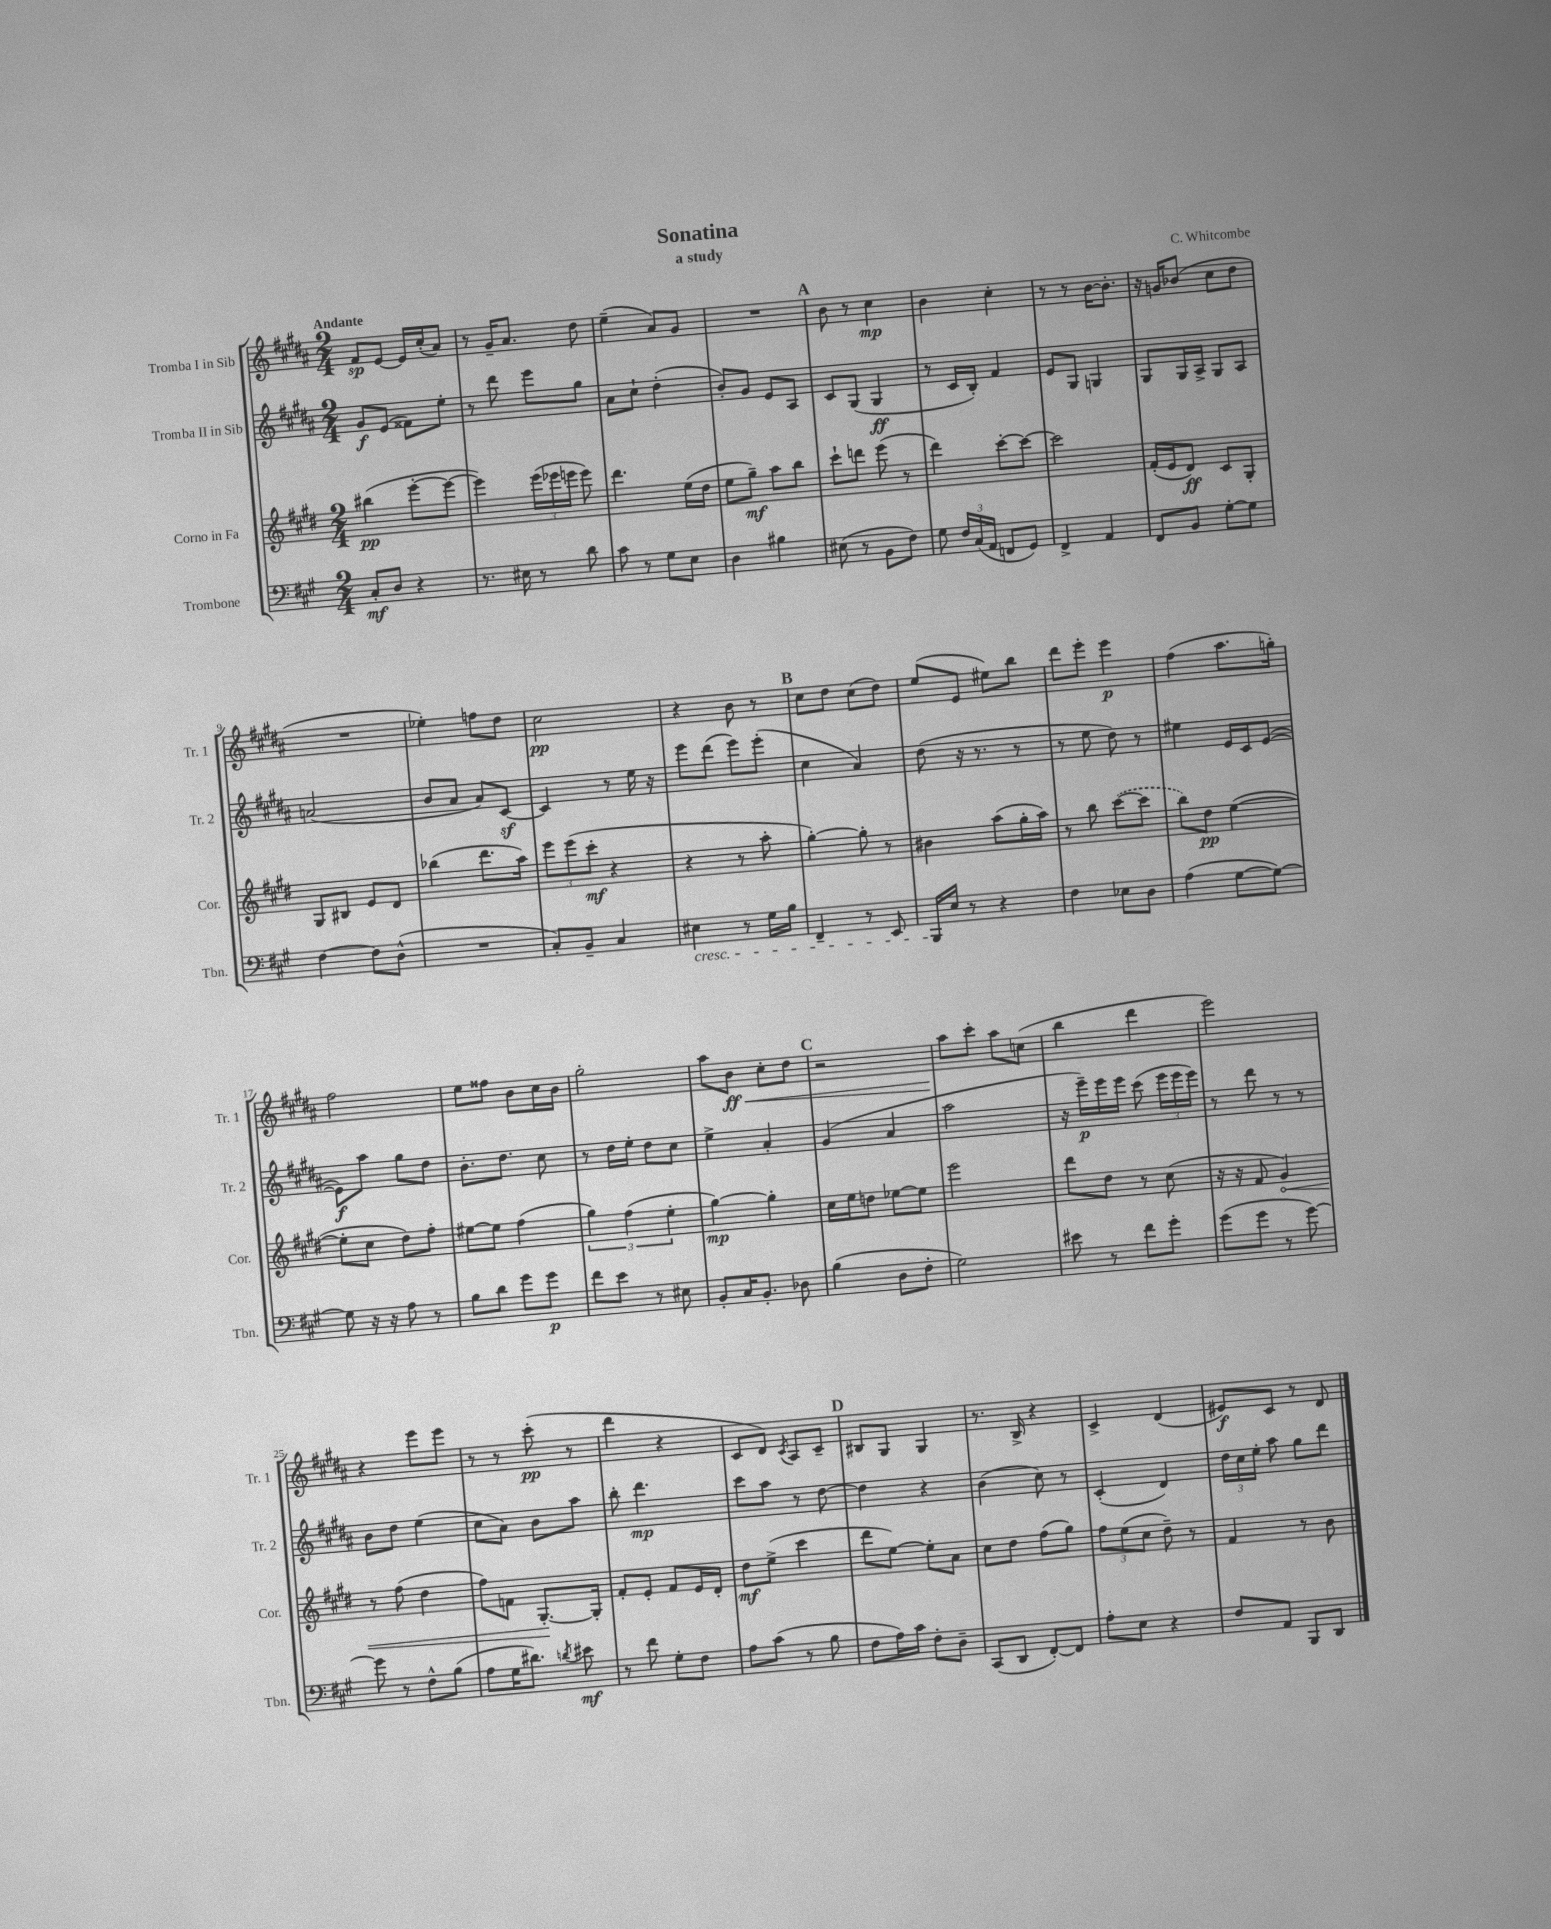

**kern	**dynam	**kern	**dynam	**kern	**dynam	**kern	**dynam
*part4	*part4	*part3	*part3	*part2	*part2	*part1	*part1
*staff4	*staff4	*staff3	*staff3	*staff2	*staff2	*staff1	*staff1
*I"Trombone	*	*I"Corno in Fa	*	*I"Tromba II in Sib	*	*I"Tromba I in Sib	*
*I'Tbn.	*	*I'Cor.	*	*I'Tr. 2	*	*I'Tr. 1	*
*clefF4	*	*clefG2	*	*clefG2	*	*clefG2	*
*k[f#c#g#]	*	*k[f#c#g#d#]	*	*k[f#c#g#d#a#]	*	*k[f#c#g#d#a#]	*
*M2/4	*	*M2/4	*	*M2/4	*	*M2/4	*
=1	=1	=1	=1	=1	=1	=1	=1
!	!	!	!	!	!	!LO:TX:a:B:t=Andante	!
8C#'/L	mf	(4bb#X\	pp	8g#/L	f	8f#/L	sp
8D/J	.	.	.	(8e/J	.	[8e/J	.
4r	.	[8eee'\L	.	8f##X\L)	.	16e/LL]	.
.	.	.	.	.	.	(16cc#'/J	.
.	.	8eee\J_	.	8ee'\J	.	8a#/J)	.
=2	=2	=2	=2	=2	=2	=2	=2
8.r	.	4eee\])	.	8r	.	8r	.
.	.	.	.	8ddd#\	.	16g#~/KL	.
16E#X\	.	.	.	.	.	8.a#/J	.
8r	.	(24eee\LL	.	8eee\L	.	.	.
.	.	24eee-X\	.	.	.	.	.
.	.	24eeen\JJ	.	.	.	.	.
8d\	.	8eee\)	.	8gg#\J	.	8dd#\	.
=3	=3	=3	=3	=3	=3	=3	=3
8c#\	.	4.ddd#\	.	8a#\L	.	(4ee~\	.
8r	.	.	.	8cc#`\J	.	.	.
8G#\L	.	.	.	(4dd#'\	.	8a#/L)	.
8E\J	.	(16ee\LL	.	.	.	8g#/J	.
.	.	16dd#\JJ	.	.	.	.	.
=4	=4	=4	=4	=4	=4	=4	=4
4D\	.	8ee\L	.	8b'/L)	.	2r	.
.	.	8gg#~\J)	mf	8g#/J	.	.	.
4B#X\	.	8aa\L	.	8e/L	.	.	.
.	.	8bb\J	.	8A#/J	.	.	.
!!LO:REH:place=s1:t=A
=5	=5	=5	=5	=5	=5	=5	=5
(8E#X\	.	8ccc#`\L	.	8c#/L	.	8b\	.
8r	.	8dddn\J	.	(8G#/J	.	8r	.
8BB\L	.	(8eee\	.	4G#/	ff	4cc#\	mp
8F#\J)	.	8r	.	.	.	.	.
=6	=6	=6	=6	=6	=6	=6	=6
8G#\	.	4ddd#\)	.	8r	.	4b\	.
24F#/LL	.	.	.	16c#/LL	.	.	.
(24C#/	.	.	.	.	.	.	.
.	.	.	.	16B'/JJ)	.	.	.
24AA/JJ	.	.	.	.	.	.	.
8FFn/L	.	[8ccc#'\L	.	4f#/	.	4cc#'\	.
8GG#/J)	.	8ccc#\J_	.	.	.	.	.
=7	=7	=7	=7	=7	=7	=7	=7
4FF#^/	.	2ccc#\]	.	8e/L	.	8r	.
.	.	.	.	8G#/J	.	8r	.
4AA/	.	.	.	4Gn/	.	[16b\KL	.
.	.	.	.	.	.	8.b'\J]	.
=8	=8	=8	=8	=8	=8	=8	=8
8FF#/L	.	(16f#'/LL	.	8G#/L	.	16r	.
.	.	16e/J	.	.	.	16gn/KL	.
8BB/J	.	8d#/J)	ff	16G#/L	.	(8b-X/J	.
.	.	.	.	16A#^/JJ	.	.	.
[8G#'\L	.	8c#/L	.	8G#/L	.	8cc#\L	.
8G#\J]	.	8G#'/J	.	8A#/J	.	8dd#\J	.
!!LO:LB:g=z
=9	=9	=9	=9	=9	=9	=9	=9
[4F#\	.	8G#/L	.	(2an/	.	2r	.
.	.	8B#X/J	.	.	.	.	.
8F#\L]	.	8e/L	.	.	.	.	.
(8D^^\J	.	8d#/J	.	.	.	.	.
=10	=10	=10	=10	=10	=10	=10	=10
2r	.	(4bb-X\	.	8b/L	.	4ee-X'\)	.
.	.	.	.	8a#/J	.	.	.
.	.	8.ddd#\L	.	8a#/L)	.	8ffn\L	.
.	.	.	.	[8c#z/J	.	8dd#\J	.
.	.	16aa\Jk)	.	.	.	.	.
=11	=11	=11	=11	=11	=11	=11	=11
8C#'/L)	.	12eee\L	.	4c#/]	.	2cc#\	pp
.	.	(12eee\	.	.	.	.	.
8BB~/J	.	.	.	.	.	.	.
.	.	12ccc#'\J	mf	.	.	.	.
4C#/	.	4r	.	8r	.	.	.
.	.	.	.	16ee\	.	.	.
.	.	.	.	16r	.	.	.
=12	=12	=12	=12	=12	=12	=12	=12
!LO:TX:b:i:t=cresc.	!	!	!	!	!	!	!
4E#X\	.	4r	.	8eee\L	.	4r	.
.	.	.	.	(8ddd#\J	.	.	.
8r	.	8r	.	8eee\L)	.	8b\	.
16G#\LL	.	8aa'\	.	(8eee'\J	.	8r	.
16B\JJ	.	.	.	.	.	.	.
!!LO:REH:place=s1:t=B
=13	=13	=13	=13	=13	=13	=13	=13
4FF#~/	.	[4gg#'\)	.	4cc#\	.	8cc#\L	.
.	.	.	.	.	.	8dd#\J	.
8r	.	8gg#'\]	.	4a#/)	.	(8cc#\L	.
8EE/	.	8r	.	.	.	8dd#\J)	.
=14	=14	=14	=14	=14	=14	=14	=14
16BBB/LL	.	4b#X\	.	(8dd#\	.	(8ee/L	.
16E/JJ	.	.	.	.	.	.	.
8r	.	.	.	16r	.	8e/J	.
.	.	.	.	8.r	.	.	.
4r	.	(8aa\L	.	.	.	8ee#X\L)	.
.	.	16gg#'\L	.	8r	.	8bb\J	.
.	.	16aa\JJ)	.	.	.	.	.
=15	=15	=15	=15	=15	=15	=15	=15
4F#\	.	8r	.	8r	.	8ddd#\L	.
.	.	8bb\	.	8ee\	.	8eee'\J	.
8E-X\L	.	([8ccc#\L	.	8dd#\)	.	4eee\	p
8D\J	.	8ccc#\J]	.	8r	.	.	.
=16	=16	=16	=16	=16	=16	=16	=16
(4A\	.	8bb\L)	.	4ee#X\	.	(4ff#\	.
.	.	8dd#\J	pp	.	.	.	.
[8G#\L	.	([4ee\	.	16e/LL	.	8.aa#\L	.
.	.	.	.	16c#/J	.	.	.
8G#\J_)	.	.	.	([8e/J	.	.	.
.	.	.	.	.	.	16ggn'\Jk)	.
!!LO:LB:g=z
=17	=17	=17	=17	=17	=17	=17	=17
8G#\]	.	8ee'\L]	.	8e\L])	f	2ff#\	.
16r	.	8cc#\J	.	8aa#\J	.	.	.
16r	.	.	.	.	.	.	.
8A\	.	8dd#\L)	.	8gg#\L	.	.	.
8r	.	8ff#'\J	.	8dd#\J	.	.	.
=18	=18	=18	=18	=18	=18	=18	=18
8B\L	.	[8ee#X\L	.	8.b'\L	.	8ee\L	.
8d\J	.	8ee#\J]	.	.	.	8ff##X\J	.
.	.	.	.	8.dd#\J	.	.	.
8g#\L	.	(4ff#\	.	.	.	8b\L	.
8g#\J	p	.	.	8cc#\	.	16cc#\L	.
.	.	.	.	.	.	16b\JJ	.
=19	=19	=19	=19	=19	=19	=19	=19
8f#\L	.	6gg#\)	.	8r	.	2gg#'\	.
8e\J	.	.	.	16dd#\LL	.	.	.
.	.	(6ff#\	.	.	.	.	.
.	.	.	.	16ee'\JJ	.	.	.
8r	.	.	.	8dd#\L	.	.	.
.	.	6ee'\	.	.	.	.	.
8E#X\	.	.	.	8cc#\J	.	.	.
=20	=20	=20	=20	=20	=20	=20	=20
8BB'/L	.	[4gg#\)	mp	4ee^\	.	8aa#\L	.
!	!	!	!	!	!	!	!LO:HP:b
16C#/K	.	.	.	.	.	8b\J	< ff
8.BB'/J	.	.	.	.	.	.	.
.	.	4gg#'\]	.	4a#'/	.	8cc#'\L	.
8D-X\	.	.	.	.	.	8dd#\J	.
!!LO:REH:place=s1:t=C
=21	=21	=21	=21	=21	=21	=21	=21
(4B\	.	16cc#\LL	.	(4g#/	.	2r	.
.	.	16ee\J	.	.	.	.	.
.	.	8ddn\J	.	.	.	.	.
8D\L	.	[8ee-X\L	.	4a#/	.	.	.
8F#'\J	.	8ee-\J]	.	.	.	.	.
=22	=22	=22	=22	=22	=22	=22	=22
2G#\)	.	2eee\	.	2aa#\	.	8aa#\L	.
.	.	.	.	.	.	8ccc#'\J	[
.	.	.	.	.	.	8aa#\L	.
.	.	.	.	.	.	(8ccn\J	.
=23	=23	=23	=23	=23	=23	=23	=23
8e#X\	.	8ddd#\L	.	16r	.	4bb\	.
.	.	.	.	16eee~\LL)	p	.	.
8r	.	8dd#\J	.	16eee\	.	.	.
.	.	.	.	16eee\JJ	.	.	.
8f#\L	.	8r	.	(8ccc#\	.	4ddd#\	.
8g#'\J	.	(8cc#\	.	24eee\LL	.	.	.
.	.	.	.	24eee\	.	.	.
.	.	.	.	24eee\JJ)	.	.	.
=24	=24	=24	=24	=24	=24	=24	=24
(8g#\L	.	16r	.	8r	.	2eee\)	.
.	.	16r	.	.	.	.	.
8g#\J	.	8f#/	.	8ddd#\	.	.	.
!	!	!	!LO:HP:b	!	!	!	!
8r	.	4g#/)	<	8r	.	.	.
[8g#\)	.	.	.	8r	.	.	.
!!LO:LB:g=z
=25	=25	=25	=25	=25	=25	=25	=25
8g#\]	.	8r	.	8b\L	.	4r	.
8r	.	(8ff#\	.	8dd#\J	.	.	.
8F#^^\L	.	4dd#\	.	(4ee\	.	8eee\L	.
(8B\J	.	.	.	.	.	8eee\J	.
=26	=26	=26	=26	=26	=26	=26	=26
8A\L	.	8ff#\L)	.	8cc#\L	.	8r	.
16G#\K	.	8fn\J	.	8a#\J)	.	8r	.
8.d#X\J)	.	.	.	.	.	.	.
.	.	[8.G#'/L	.	8b\L	.	(8ccc#'\	pp
8qdn/	.	.	.	.	.	.	.
8e#X\	mf	.	.	8aa#\J	.	8r	.
.	.	16G#'/Jk]	[	.	.	.	.
=27	=27	=27	=27	=27	=27	=27	=27
8r	.	8f#'/L	.	8bb'\	.	4ddd#\	.
8f#\	.	8e'/J	.	4.ddd#\	mp	.	.
8G#'\L	.	8f#/L	.	.	.	4r	.
8F#\J	.	16e/L	.	.	.	.	.
.	.	16d#'/JJ	.	.	.	.	.
=28	=28	=28	=28	=28	=28	=28	=28
8A\L	.	8dd#\L	mf	8ccc#\L	.	8c#/L	.
(8c#\J	.	(8ee^\J	.	8aa#\J	.	8d#/J)	.
.	.	.	.	.	.	8qc#/	.
8r	.	4ccc#\	.	8r	.	8A#/L	.
8B\	.	.	.	[8dd#\	.	8c#~/J	.
!!LO:REH:place=s1:t=D
=29	=29	=29	=29	=29	=29	=29	=29
8F#\L	.	8ddd#\L	.	4dd#\]	.	8B#X/L	.
16A\L)	.	[8ee\J)	.	.	.	8G#/J	.
16c#\JJ	.	.	.	.	.	.	.
8F#'\L	.	8ee'\L]	.	4r	.	4G#/	.
8D~\J	.	8a\J	.	.	.	.	.
=30	=30	=30	=30	=30	=30	=30	=30
(8CC#/L	.	8cc#\L	.	(4b\	.	8.r	.
8DD/J	.	8dd#\J	.	.	.	.	.
.	.	.	.	.	.	16B^/	.
[8FF#'/L)	.	(8ff#\L	.	8cc#\)	.	4r	.
8FF#/J]	.	8gg#\J)	.	8r	.	.	.
=31	=31	=31	=31	=31	=31	=31	=31
8A'\L	.	12ff#\L	.	(4c#'/	.	4c#^/	.
.	.	(12ee\	.	.	.	.	.
8E\J	.	.	.	.	.	.	.
.	.	12cc#\J	.	.	.	.	.
4r	.	8dd#~\)	.	4d#/)	.	(4d#/	.
.	.	8r	.	.	.	.	.
=32	=32	=32	=32	=32	=32	=32	=32
8F#/L	.	4f#/	.	24dd#\LL	.	8e#X/L)	f
.	.	.	.	24cc#\	.	.	.
.	.	.	.	24ee'\JJ	.	.	.
8AA/J	.	.	.	8aa#\	.	8c#/J	.
8BBB/L	.	8r	.	8gg#\L	.	8r	.
8DD/J	.	8b\	.	8ddd#\J	.	8d#/	.
==	==	==	==	==	==	==	==
*-	*-	*-	*-	*-	*-	*-	*-
